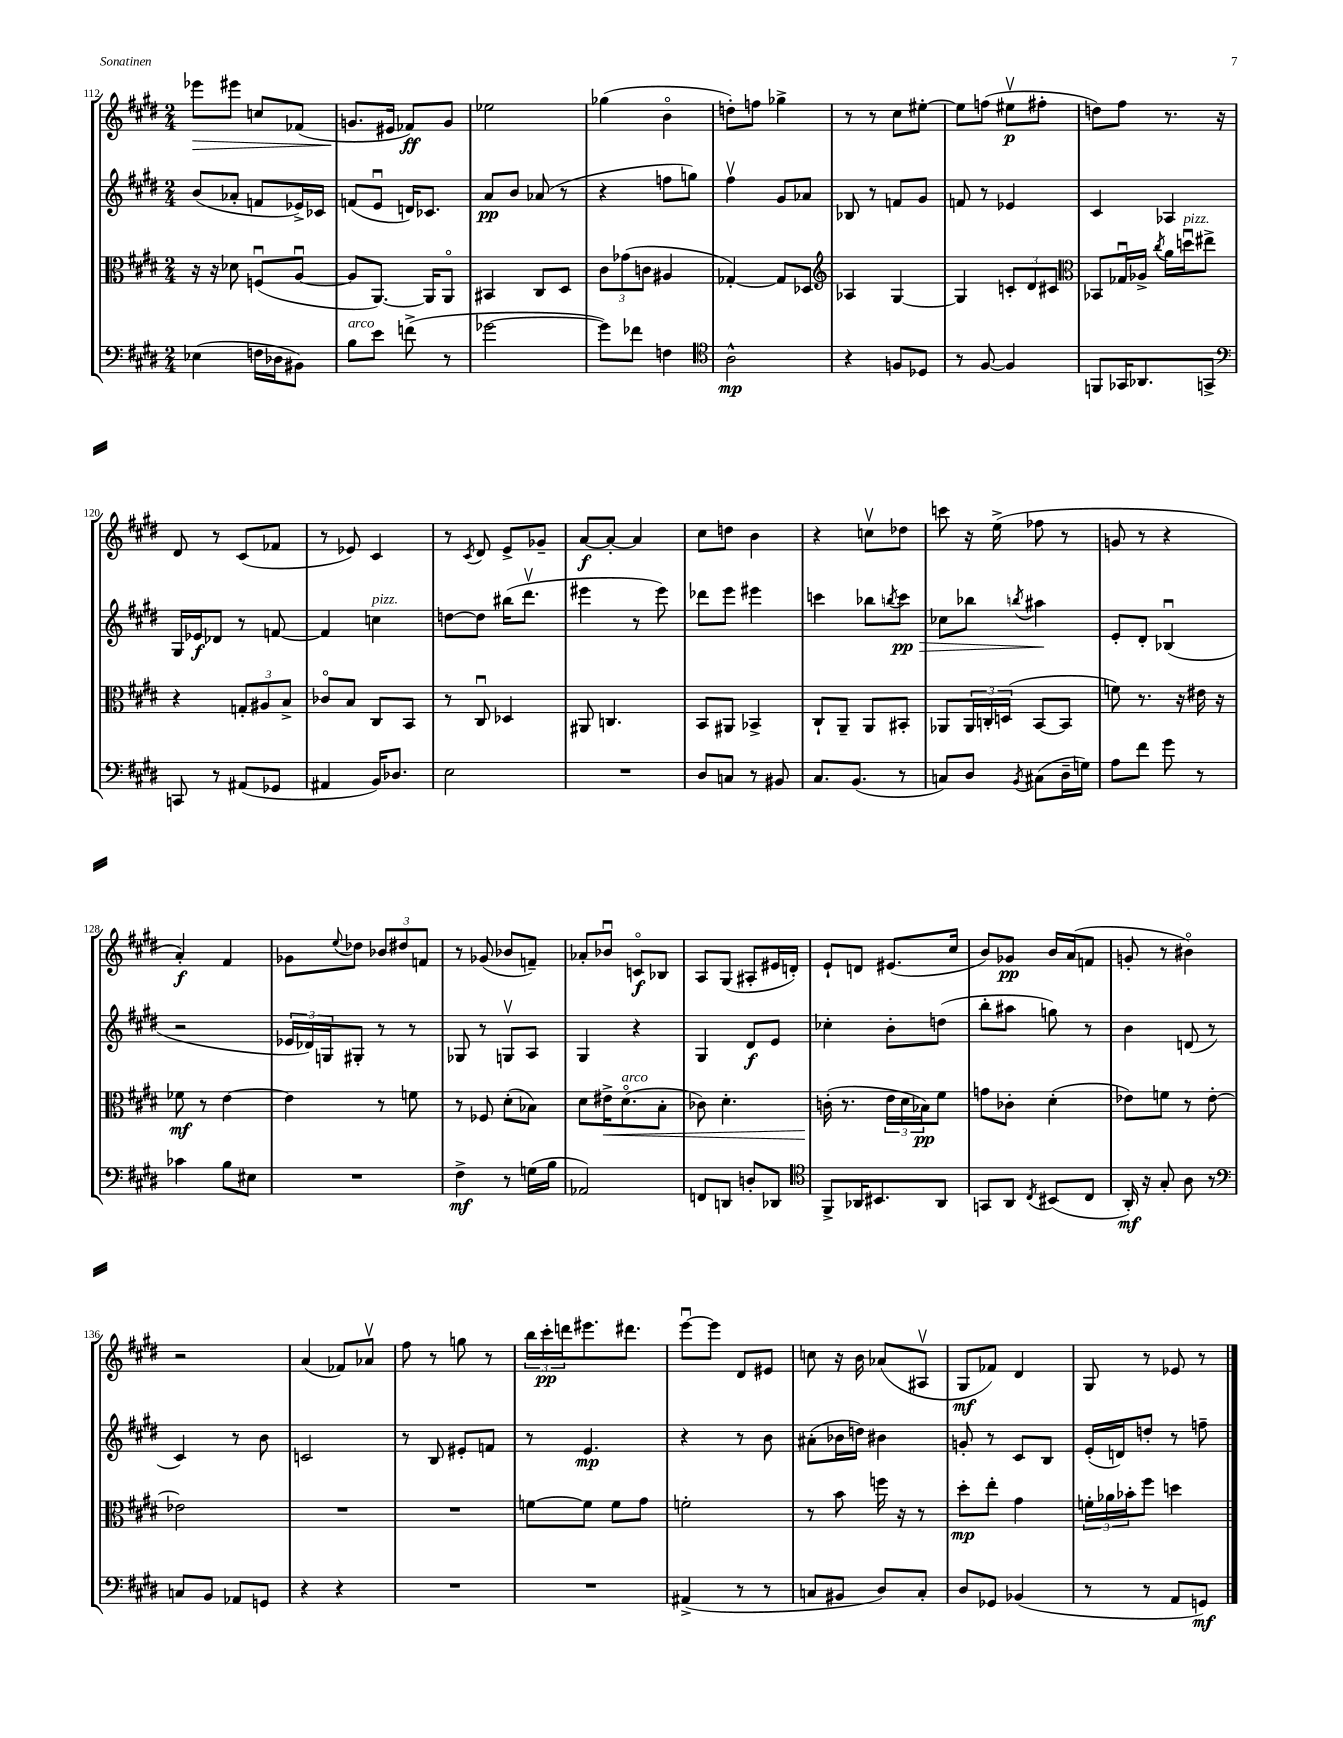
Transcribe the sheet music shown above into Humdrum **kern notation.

**kern	**dynam	**kern	**dynam	**kern	**dynam	**kern	**dynam
*part4	*part4	*part3	*part3	*part2	*part2	*part1	*part1
*staff4	*staff4	*staff3	*staff3	*staff2	*staff2	*staff1	*staff1
*clefF4	*	*clefC3	*	*clefG2	*	*clefG2	*
*k[f#c#g#d#]	*	*k[f#c#g#d#]	*	*k[f#c#g#d#]	*	*k[f#c#g#d#]	*
*M2/4	*	*M2/4	*	*M2/4	*	*M2/4	*
=112	=112	=112	=112	=112	=112	=112	=112
!	!	!	!	!	!	!	!LO:HP:b
(4E-X\	.	16r	.	(8b/L	.	8eee-X\L	>
.	.	16r	.	.	.	.	.
.	.	8d-X\	.	8a-X'/J	.	8eee#X\J	.
16Fn\LL	.	(8Fnu/L	.	8fn/L	.	8ccn/L	.
16D-X\J	.	.	.	.	.	.	.
8BB#X\J)	.	[8Au/J	.	16e-X^/L)	.	(8f-X/J	.
.	.	.	.	16c-X/JJ	.	.	.
=113	=113	=113	=113	=113	=113	=113	=113
!LO:TX:a:i:t=arco	!	!	!	!	!	!	!
8B\L	.	8A/L]	.	(8fn/L	.	8.gn/L	.
8e\J	.	[8.AA/J)	.	8eu/J	.	.	.
.	.	.	.	.	.	16e#X/Jk	]
(8fn^\	.	.	.	16dn/KL)	.	8f-X/L)	ff
.	.	16AA/KL]	.	8.c-X/J	.	.	.
8r	.	8AA/J	.	.	.	8g/J	.
=114	=114	=114	=114	=114	=114	=114	=114
[2g-X\	.	4BB#X/	.	8a/L	pp	2ee-X\	.
.	.	.	.	8b/J	.	.	.
.	.	8C#/L	.	(8a-X/	.	.	.
.	.	8D#/J	.	8r	.	.	.
=115	=115	=115	=115	=115	=115	=115	=115
8g-\L])	.	12c#\L	.	4r	.	(4gg-X\	.
.	.	(12g-X\	.	.	.	.	.
8f-X\J	.	.	.	.	.	.	.
.	.	12cn\J	.	.	.	.	.
4Fn\	.	4A#X/	.	8ffn\L	.	4b\	.
.	.	.	.	8ggn\J)	.	.	.
=116	=116	=116	=116	=116	=116	=116	=116
*clefC4	*	*	*	*	*	*	*
2A^^\	mp	[4G-X'/)	.	4ff#v\	.	8ddn'\L)	.
.	.	.	.	.	.	8ffn\J	.
.	.	8G-/L]	.	8g#/L	.	4gg-X^\	.
.	.	8D-X/J	.	8a-X/J	.	.	.
=117	=117	=117	=117	=117	=117	=117	=117
*	*	*clefG2	*	*	*	*	*
4r	.	4A-X/	.	8B-X/	.	8r	.
.	.	.	.	8r	.	8r	.
8Fn/L	.	[4G#/	.	8fn/L	.	8cc#\L	.
8D-X/J	.	.	.	8g#/J	.	[8ee#X'\J	.
=118	=118	=118	=118	=118	=118	=118	=118
8r	.	4G#/]	.	8fn/	.	8ee#\L]	.
[8F#/	.	.	.	8r	.	(8ffn\J	.
4F#/]	.	12cn'/L	.	4e-X/	.	8ee#Xv\L	p
.	.	12d#/	.	.	.	.	.
.	.	.	.	.	.	8ff#X'\J	.
.	.	12c#X/J	.	.	.	.	.
=119	=119	=119	=119	=119	=119	=119	=119
*	*	*clefC3	*	*	*	*	*
8FFn/L	.	8BB-X/L	.	4c#/	.	8ddn\L)	.
16GG-X/K	.	16G-Xu/L	.	.	.	8ff#\J	.
8.AA-X/	.	16A-X^/JJ	.	.	.	.	.
.	.	8qcc#/	.	.	.	.	.
.	.	16a\LL	.	4A-X/	.	8.r	.
!	!	!LO:TX:a:i:t=pizz.	!	!	!	!	!
.	.	16ddnu\J	.	.	.	.	.
8GGn^/J	.	8ee#X^\J	.	.	.	.	.
.	.	.	.	.	.	16r	.
!!LO:LB:g=z
=120	=120	=120	=120	=120	=120	=120	=120
*clefF4	*	*	*	*	*	*	*
8CCn/	.	4r	.	16G#/LL	.	8d#/	.
.	.	.	.	16e-X/J	f	.	.
8r	.	.	.	8d-X/J	.	8r	.
(8AA#X/L	.	12Gn'/L	.	8r	.	(8c#/L	.
.	.	12A#X/	.	.	.	.	.
8GG-X/J	.	.	.	[8fn/	.	8f-X/J	.
.	.	12B^/J	.	.	.	.	.
=121	=121	=121	=121	=121	=121	=121	=121
4AA#X/	.	8c-X/L	.	4f/]	.	8r	.
.	.	8B/J	.	.	.	8e-X/)	.
!	!	!	!	!LO:TX:a:i:t=pizz.	!	!	!
16BB/KL)	.	8C#/L	.	4ccn\	.	4c#/	.
8.D-X/J	.	.	.	.	.	.	.
.	.	8BB/J	.	.	.	.	.
=122	=122	=122	=122	=122	=122	=122	=122
2E\	.	8r	.	[8ddn\L	.	8r	.
.	.	.	.	.	.	8qc#/	.
.	.	8C#u/	.	8dd\J]	.	8d#/	.
.	.	4D-X/	.	(16bb#X\KL	.	8e^/L	.
.	.	.	.	8.ddd#v\J	.	.	.
.	.	.	.	.	.	8g-X~/J	.
=123	=123	=123	=123	=123	=123	=123	=123
2r	.	8AA#X/	.	4eee#X\	.	[8a/L	f
.	.	4.Cn/	.	.	.	8a'/J_	.
.	.	.	.	8r	.	4a/]	.
.	.	.	.	8eee#\)	.	.	.
=124	=124	=124	=124	=124	=124	=124	=124
8D#/L	.	8BB/L	.	8ddd-X\L	.	8cc#\L	.
8Cn/J	.	8AA#X/J	.	8eee\J	.	8ddn\J	.
8r	.	4BB-X^/	.	4eee#X\	.	4b\	.
8BB#X/	.	.	.	.	.	.	.
=125	=125	=125	=125	=125	=125	=125	=125
8.C#/L	.	8C#`/L	.	4cccn\	.	4r	.
.	.	8AA~/J	.	.	.	.	.
(8.BB/J	.	.	.	.	.	.	.
.	.	8AA/L	.	8bb-X\L	.	8ccnv\L	.
.	.	.	.	8qbbn/	.	.	.
!	!	!	!	!	!LO:HP:b	!	!
8r	.	8BB#X'/J	.	8ccc\J	> pp	8dd-X\J	.
=126	=126	=126	=126	=126	=126	=126	=126
8Cn/L)	.	8AA-X/L	.	8cc-X\L	.	8cccn\	.
8D#/J	.	24AA-/L	.	8bb-X\J	.	16r	.
.	.	24Cn'/	.	.	.	.	.
.	.	.	.	.	.	(16ee^\	.
.	.	(24Dn/JJ	.	.	.	.	.
8qBB/	.	.	.	8qbbn/	.	.	.
(8C#X\L	.	[8BB/L	.	4aa#X\	.	8ff-X\	.
16D#~\L	.	8BB/J]	.	.	.	8r	.
16Gn\JJ)	.	.	.	.	.	.	.
.	.	.	.	.	]	.	.
=127	=127	=127	=127	=127	=127	=127	=127
8A\L	.	8fn\)	.	8e'/L	.	8gn/	.
8f#\J	.	8.r	.	8d#'/J	.	8r	.
8g#\	.	.	.	(4B-Xu/	.	4r	.
.	.	16r	.	.	.	.	.
8r	.	16e#X\	.	.	.	.	.
.	.	16r	.	.	.	.	.
!!LO:LB:g=z
=128	=128	=128	=128	=128	=128	=128	=128
4c-X\	.	8f-X\	mf	2r	.	4a'/)	f
.	.	8r	.	.	.	.	.
8B\L	.	[4e\	.	.	.	4f#/	.
8E#X\J	.	.	.	.	.	.	.
=129	=129	=129	=129	=129	=129	=129	=129
2r	.	4e\]	.	24e-X/LL	.	8g-X\L	.
.	.	.	.	24d-X/)	.	.	.
.	.	.	.	24Gn/J	.	.	.
.	.	.	.	.	.	8qqee/	.
.	.	.	.	8G#X'/J	.	8dd-X\J	.
.	.	8r	.	8r	.	12b-X/L	.
.	.	.	.	.	.	12dd#X/	.
.	.	8fn\	.	8r	.	.	.
.	.	.	.	.	.	12fn/J	.
=130	=130	=130	=130	=130	=130	=130	=130
4F#^\	mf	8r	.	8G-X/	.	8r	.
.	.	8F-X/	.	8r	.	(8g-X/	.
8r	.	(8d#'\L	.	8Gnv/L	.	8b-X/L	.
(16Gn\LL	.	8B-X\J)	.	8A/J	.	8fn~/J)	.
16B\JJ	.	.	.	.	.	.	.
=131	=131	=131	=131	=131	=131	=131	=131
2AA-X/)	.	8d#\L	.	4G#/	.	8a-X'/L	.
!	!	!	!LO:HP:b	!	!	!	!
.	.	16e#X^\K	<	.	.	8b-Xu/J	.
!	!	!LO:TX:a:i:t=arco	!	!	!	!	!
.	.	(8.d#\	.	.	.	.	.
.	.	.	.	4r	.	8cn/L	f
.	.	8B'\J	.	.	.	8B-X/J	.
=132	=132	=132	=132	=132	=132	=132	=132
8FFn/L	.	8c-X\)	.	4G#/	.	8A/L	.
8DDn/J	.	4.d#'\	.	.	.	(8G#/J	.
8Dn'/L	.	.	.	8d#/L	f	8A#X'/L	.
8DD-X/J	.	.	.	8e/J	.	16e#X/L	.
.	.	.	.	.	.	16dn'/JJ)	.
=133	=133	=133	=133	=133	=133	=133	=133
*clefC4	*	*	*	*	*	*	*
8FF#^/L	.	(16cn'\	.	4cc-X'\	.	8e`/L	.
.	.	8.r	[	.	.	.	.
16AA-X/K	.	.	.	.	.	8dn/J	.
8.BB#X/	.	.	.	.	.	.	.
.	.	24e\LL	.	8b'\L	.	(8.e#X/L	.
.	.	24d#\	.	.	.	.	.
.	.	24B-X\J)	pp	.	.	.	.
8AA-/J	.	8f#\J	.	(8ddn\J	.	.	.
.	.	.	.	.	.	16cc#/Jk	.
=134	=134	=134	=134	=134	=134	=134	=134
8GGn/L	.	8gn\L	.	8bb'\L	.	8b/L)	.
8AA/J	.	8c-X'\J	.	8aa#X\J	.	8g-X/J	pp
8qC#/	.	.	.	.	.	.	.
(8BB#X/L	.	(4d#'\	.	8ggn\)	.	16b/LL	.
.	.	.	.	.	.	(16a/J	.
8C#/J	.	.	.	8r	.	8fn/J	.
=135	=135	=135	=135	=135	=135	=135	=135
16AA'/)	mf	8e-X\L)	.	4b\	.	8gn'/	.
16r	.	.	.	.	.	.	.
8G#'/	.	8fn\J	.	.	.	8r	.
8A\	.	8r	.	(8dn/	.	4b#X\)	.
8r	.	[8e-'\	.	8r	.	.	.
!!LO:LB:g=z
=136	=136	=136	=136	=136	=136	=136	=136
*clefF4	*	*	*	*	*	*	*
8Cn/L	.	2e-X\]	.	4c#/)	.	2r	.
8BB/J	.	.	.	.	.	.	.
8AA-X/L	.	.	.	8r	.	.	.
8GGn/J	.	.	.	8b\	.	.	.
=137	=137	=137	=137	=137	=137	=137	=137
4r	.	2r	.	2cn/	.	(4a/	.
4r	.	.	.	.	.	8f-X/L)	.
.	.	.	.	.	.	8a-Xv/J	.
=138	=138	=138	=138	=138	=138	=138	=138
2r	.	2r	.	8r	.	8ff#\	.
.	.	.	.	8B/	.	8r	.
.	.	.	.	8e#X'/L	.	8ggn\	.
.	.	.	.	8fn/J	.	8r	.
=139	=139	=139	=139	=139	=139	=139	=139
2r	.	[8fn\L	.	8r	.	24bb\LL	.
.	.	.	.	.	.	24ccc#'\	pp
.	.	.	.	.	.	24dddn\J	.
.	.	8f\J]	.	4.e/	mp	8.eee#X\	.
.	.	8f\L	.	.	.	.	.
.	.	.	.	.	.	8.ddd#X\J	.
.	.	8g#\J	.	.	.	.	.
=140	=140	=140	=140	=140	=140	=140	=140
(4AA#X^/	.	2fn'\	.	4r	.	[8eeeu\L	.
.	.	.	.	.	.	8eee\J]	.
8r	.	.	.	8r	.	8d#/L	.
8r	.	.	.	8b\	.	8e#X/J	.
=141	=141	=141	=141	=141	=141	=141	=141
8Cn/L	.	8r	.	(8a#X'\L	.	8ccn\	.
8BB#X/J	.	8b\	.	16b-X\L	.	16r	.
.	.	.	.	16ddn\JJ)	.	16b\	.
8D#/L)	.	16ffn\	.	4b#X\	.	(8a-X/L	.
.	.	16r	.	.	.	.	.
8C'/J	.	8r	.	.	.	8A#Xv/J	.
=142	=142	=142	=142	=142	=142	=142	=142
8D#/L	.	8dd#'\L	mp	8gn'/	.	8G#/L	mf
8GG-X/J	.	8ee'\J	.	8r	.	8f-X/J)	.
(4BB-X/	.	4g#\	.	8c#/L	.	4d#/	.
.	.	.	.	8B/J	.	.	.
=143	=143	=143	=143	=143	=143	=143	=143
8r	.	24fn'\LL	.	(16e'/LL	.	8G#/	.
.	.	24a-X\	.	.	.	.	.
.	.	.	.	16dn/J)	.	.	.
.	.	24b-X'\J	.	.	.	.	.
8r	.	8ff#\J	.	8ddn'/J	.	8r	.
8AA/L	.	4ddn\	.	8r	.	8e-X/	.
8GGn/J)	mf	.	.	8ffn~\	.	8r	.
==	==	==	==	==	==	==	==
*-	*-	*-	*-	*-	*-	*-	*-
